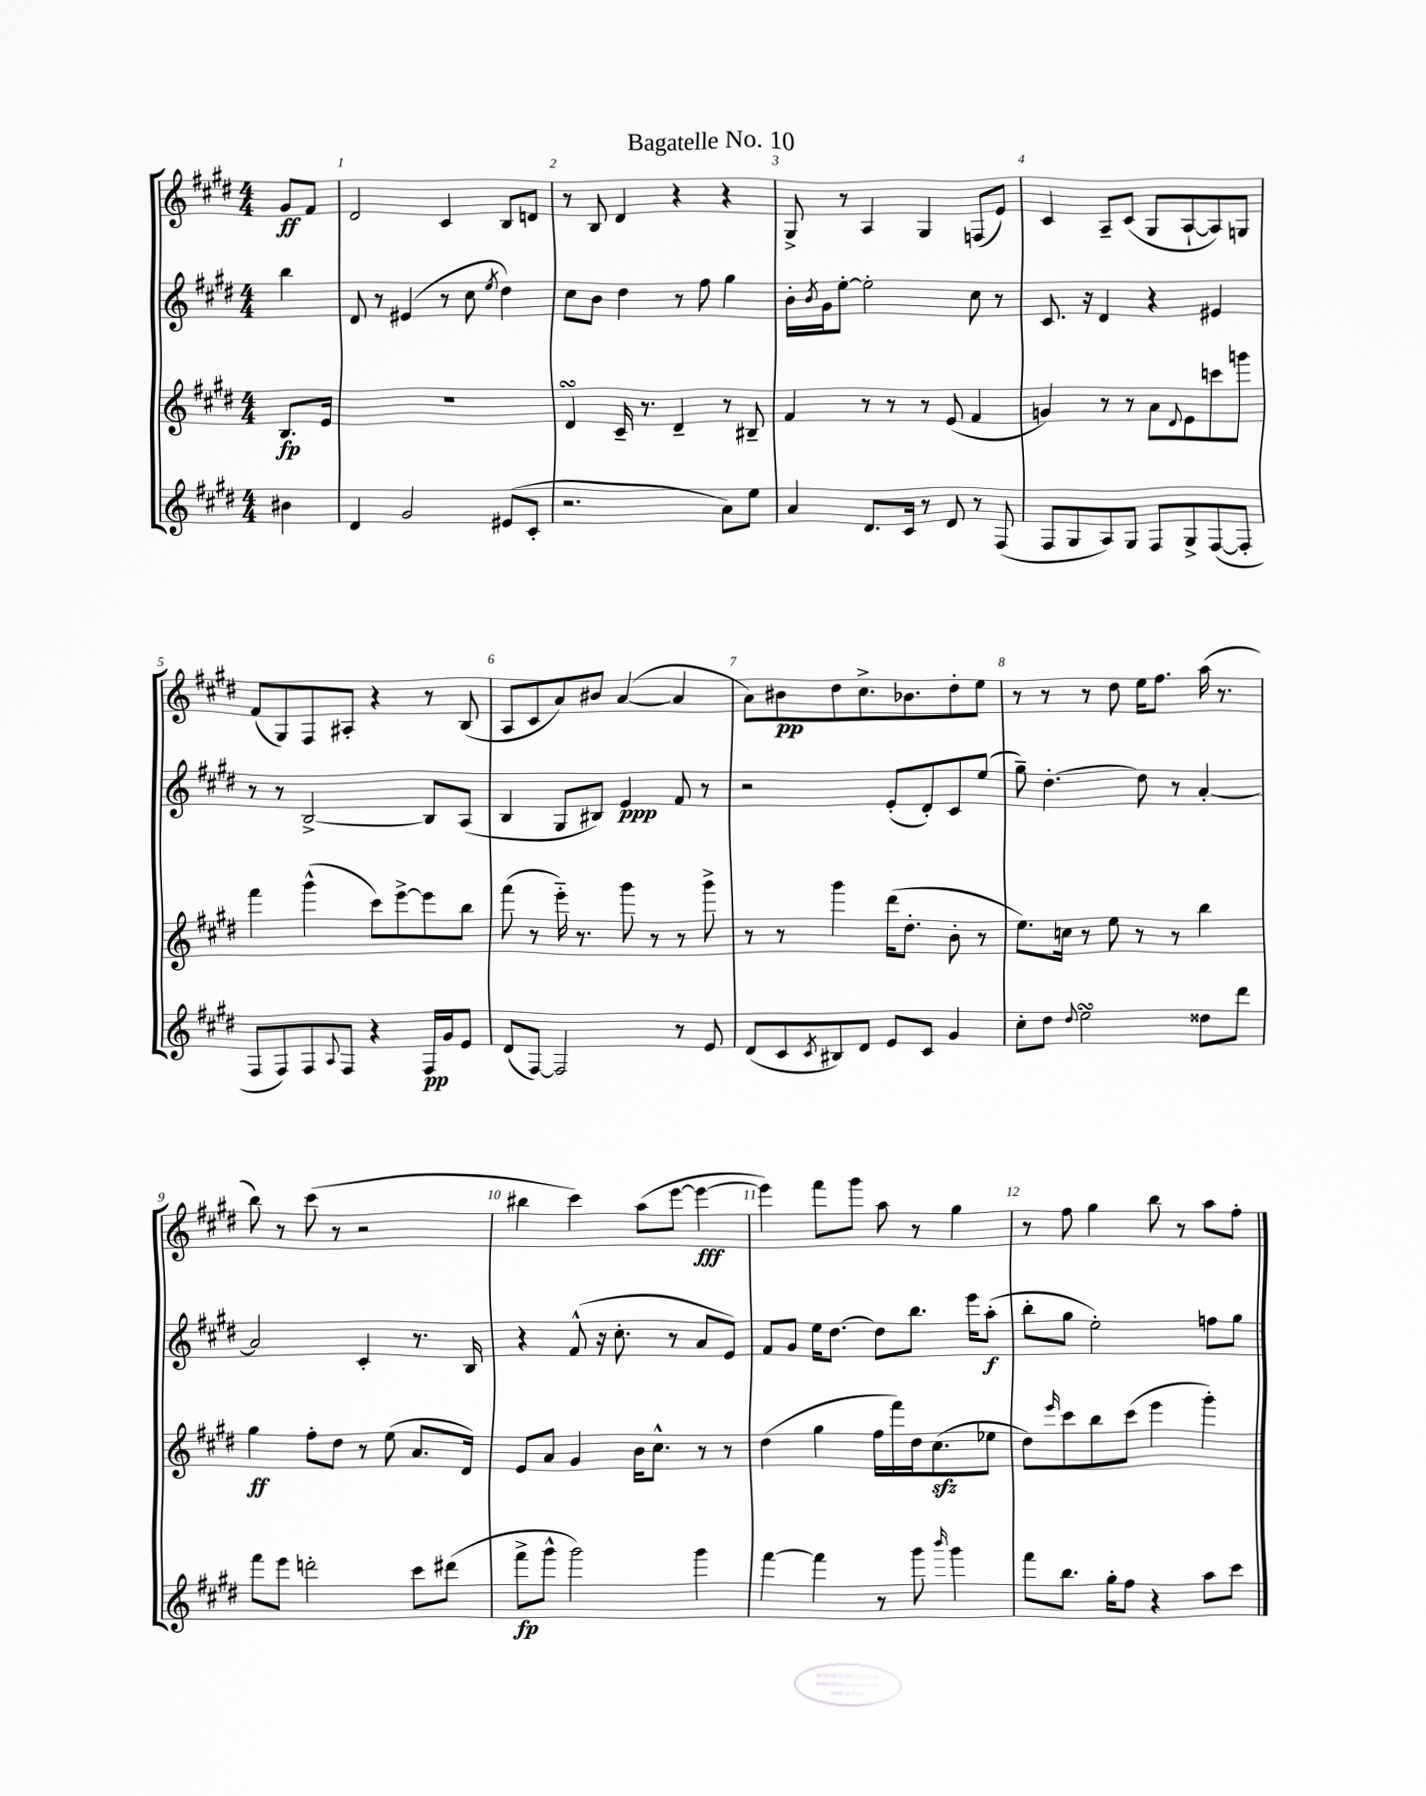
\header { title = "Bagatelle No. 10" }
<<
\new StaffGroup <<
\new Staff = "s0" {
    \clef treble \key e \major \numericTimeSignature \time 4/4 \partial 4
    gis'8\ff fis'8 |
    dis'2 cis'4 b8 d'8 |
    r8 b8 dis'4 r4 r4 |
    gis8-> r8 a4 gis4 f8( e'8) |
    cis'4 a8-- cis'8( gis8 a8~-! a8) g8 |
    fis'8( gis8) fis8 ais8-. r4 r8 b8( |
    a8 cis'8 a'8) bis'8 a'4~( a'4 |
    a'8) bis'8\pp dis''8 cis''8.-> bes'8. dis''8-. e''8 |
    r8 r8 r8 dis''8 e''16 fis''8. a''16( r8. |
    b''8) r8 cis'''8( r8 r2 |
    bis''4 cis'''4) a''8( e'''8~ e'''4~\fff |
    e'''4) fis'''8 gis'''8 a''8 r8 gis''4 |
    r8 fis''8 gis''4 b''8 r8 a''8 fis''8-. \bar "|." |
}
\new Staff = "s1" {
    \clef treble \key e \major \numericTimeSignature \time 4/4 \partial 4
    b''4 |
    dis'8 r8 eis'4( r8 cis''8 \acciaccatura { e''8 } dis''4) |
    cis''8 b'8 dis''4 r8 fis''8 gis''4 |
    b'16-. \acciaccatura { b'8 } gis'16 e''8~-. e''2-. cis''8 r8 |
    cis'8. r16 dis'4 r4 eis'4 |
    r8 r8 b2~-> b8 a8( |
    b4 gis8 bis8) e'4\ppp fis'8 r8 |
    r2 e'8-.( dis'8-.) cis'8 e''8( |
    gis''8--) dis''4.~-. dis''8 r8 a'4~-. |
    a'2 cis'4-. r8. b16 |
    r4 fis'8-^( r16 cis''8.-. r8 a'8 e'8) |
    fis'8 gis'8 e''16 dis''8.~ dis''8 b''8. e'''16 a''8-.\f( |
    b''8-. gis''8 e''2-.) f''8 gis''8 \bar "|." |
}
\new Staff = "s2" {
    \clef treble \key e \major \numericTimeSignature \time 4/4 \partial 4
    b8.\fp e'16 |
    R1 |
    dis'4\turn cis'16-- r8. dis'4-- r8 bis8-- |
    fis'4 r8 r8 r8 e'8( fis'4 |
    g'4) r8 r8 a'8 \appoggiatura { dis'8 } e'8 c'''8 g'''8 |
    fis'''4 gis'''4-^( cis'''8) e'''8~-> e'''8 b''8 |
    fis'''8( r8 e'''16-_) r8. gis'''8 r8 r8 gis'''8-> |
    r8 r8 gis'''4 dis'''16( dis''8.-. b'8-. r8 |
    e''8.) c''16 r8 e''8 r8 r8 b''4 |
    gis''4\ff fis''8-. dis''8 r8 e''8( a'8. dis'16) |
    e'8 a'8 gis'4 b'16 cis''8.-^ r8 r8 |
    dis''4( gis''4 fis''16 fis'''16) dis''16 cis''8.\sfz( ees''8 |
    dis''8) \grace { e'''16 } cis'''8 b''8 cis'''8( e'''4 gis'''4-.) \bar "|." |
}
\new Staff = "s3" {
    \clef treble \key e \major \numericTimeSignature \time 4/4 \partial 4
    bis'4 |
    dis'4 gis'2 eis'8( cis'8-. |
    r2. a'8) e''8 |
    a'4 dis'8. cis'16 r8 dis'8 r8 fis8( |
    fis8 gis8 a8) gis8 fis8 gis8-> fis8~( fis8-. |
    fis8 fis8) fis8 \appoggiatura { a8 } fis8 r4 fis16\pp gis'16 e'8 |
    dis'8( fis8~) fis2 r8 e'8 |
    dis'8( cis'8 \acciaccatura { cis'8 } bis8) dis'8 e'8 cis'8 gis'4 |
    cis''8-. dis''8 \appoggiatura { dis''8 } e''2\turn disis''8 dis'''8 |
    fis'''8 e'''8 d'''2-. cis'''8 dis'''8( |
    fis'''8->\fp gis'''8-^ gis'''2) gis'''4 |
    fis'''4~ fis'''4 r8 gis'''8 \grace { b'''16 } gis'''4 |
    fis'''8 b''8. gis''16-. fis''8 r4 a''8 cis'''8 \bar "|." |
}
>>
>>
\layout { \context { \Score \override BarNumber.break-visibility = ##(#f #t #t) barNumberVisibility = #all-bar-numbers-visible } }
